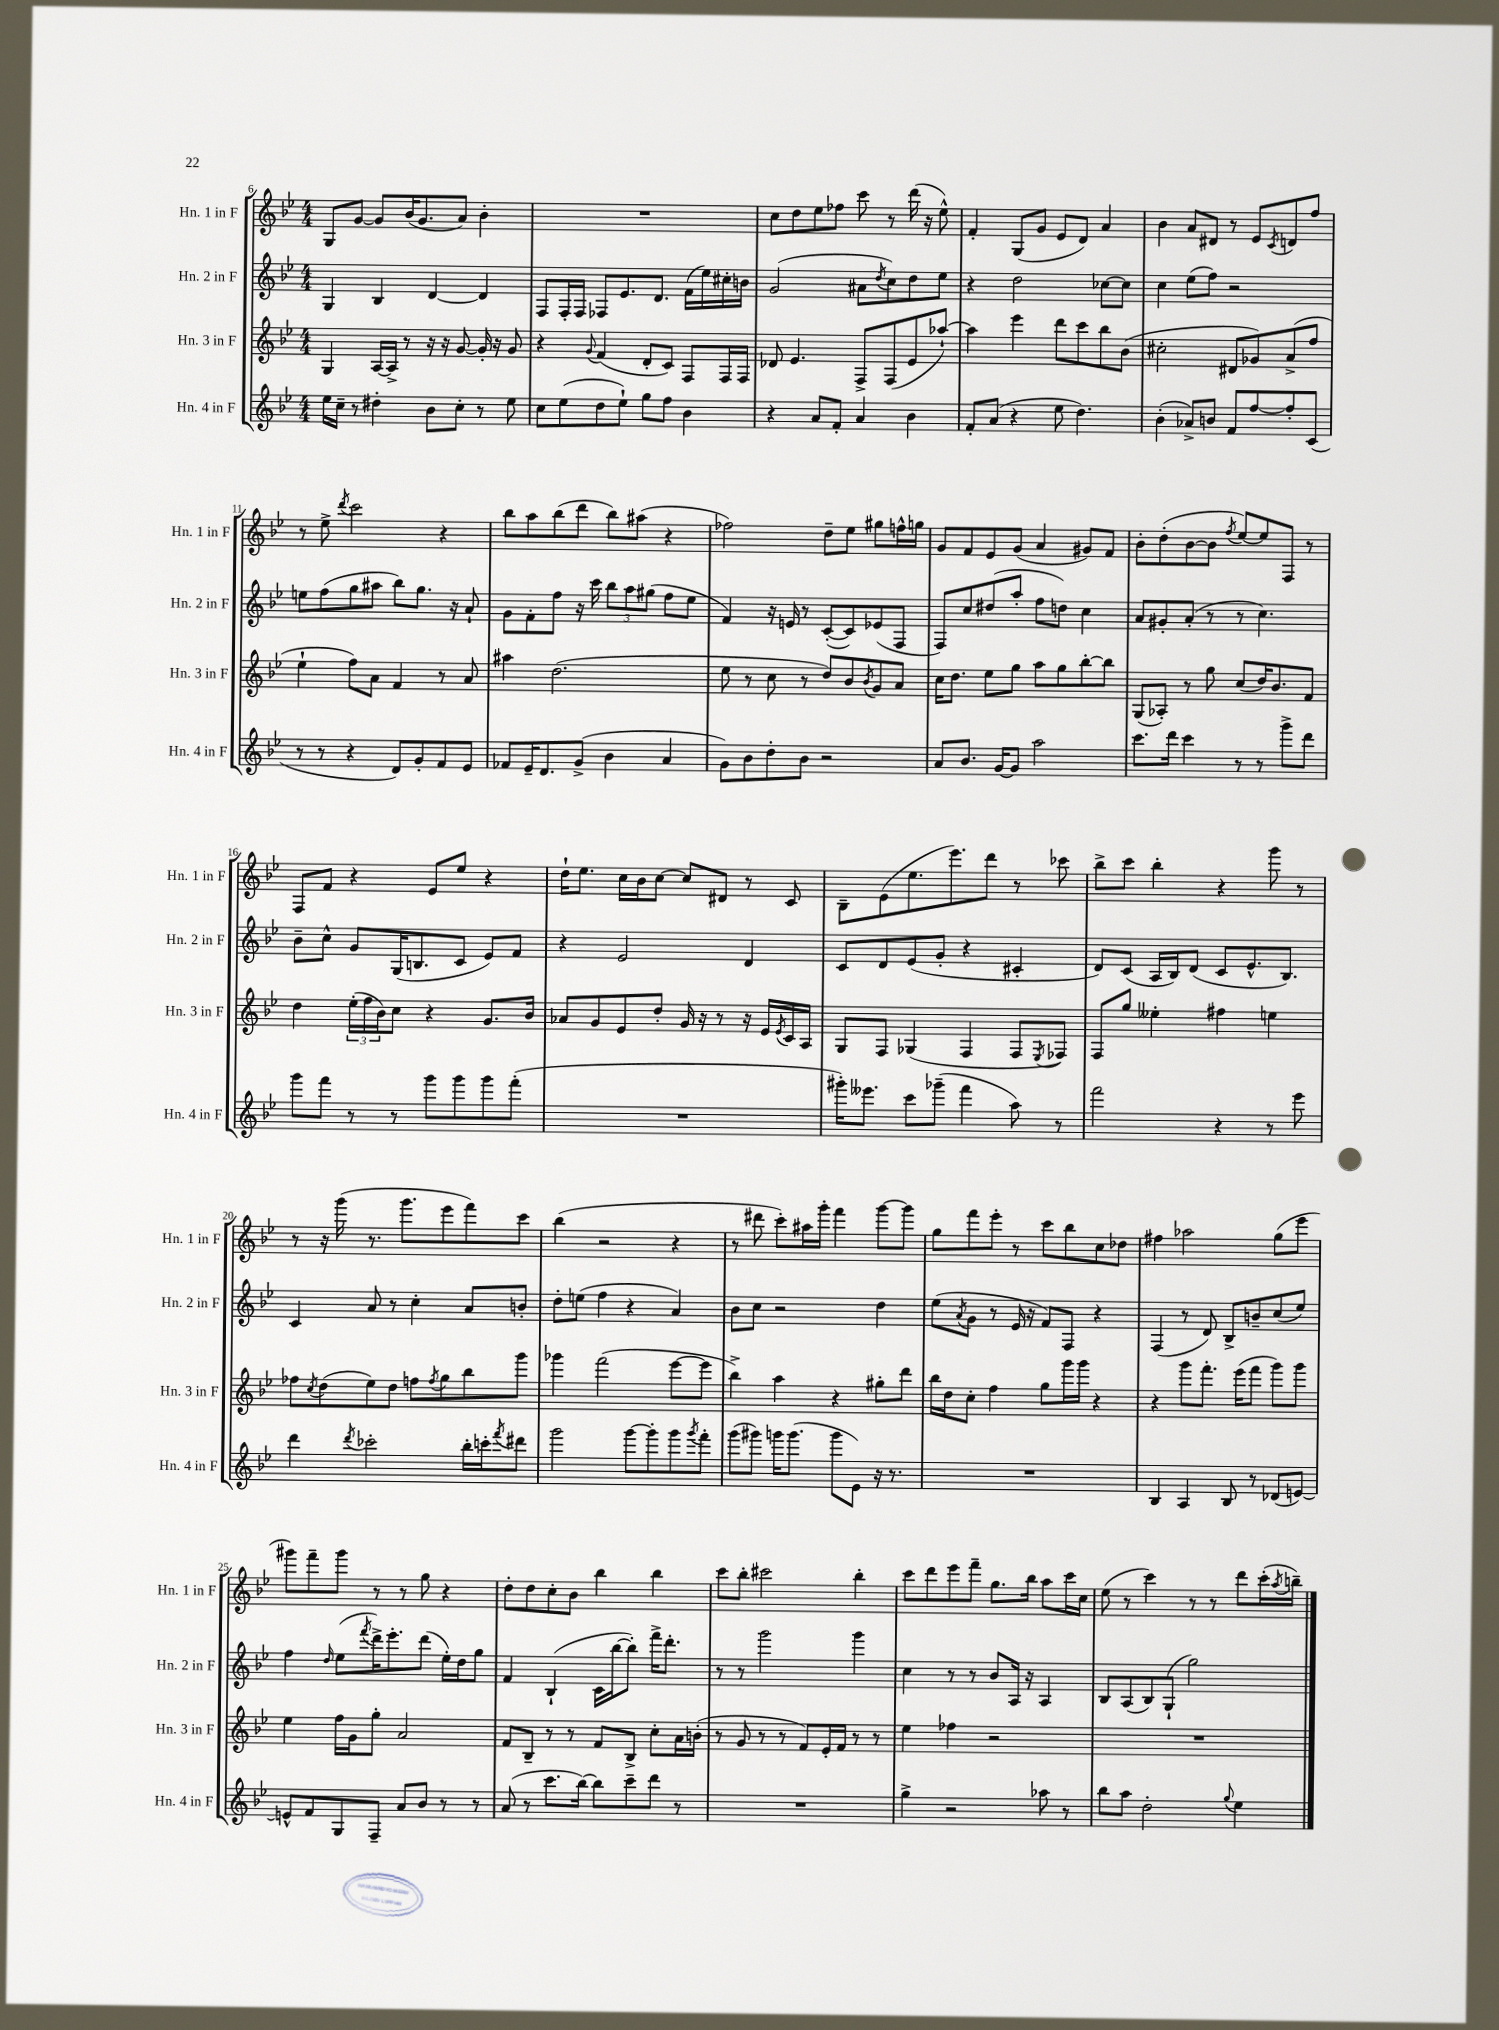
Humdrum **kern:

**kern	**kern	**kern	**kern
*staff4	*staff3	*staff2	*staff1
*clefG2	*clefG2	*clefG2	*clefG2
*k[b-e-]	*k[b-e-]	*k[b-e-]	*k[b-e-]
*M4/4	*M4/4	*M4/4	*M4/4
16ee-	4G	4G	8G
16cc~	.	.	.
8r	.	.	[8g
4dd#'	[16A	4B-	8g]
.	16A^]	.	.
.	8r	.	(16b-
.	.	.	8.g
8b-	16r	[4d	.
.	16r	.	.
8cc'	[8g	.	8a)
8r	16g']	4d]	4b-'
.	16r	.	.
8ee-	8g	.	.
=	=	=	=
8cc	4r	8F	1r
(8ee-	.	16F'	.
.	.	16F	.
.	8qqg	.	.
8dd	(4f	8F-	.
8ee-`)	.	8.e-	.
8gg	8d'	.	.
.	.	8.d	.
8ff	8c)	.	.
4b-	8F	(16f	.
.	.	16ee-)	.
.	16F	16cc#'	.
.	16F	16b	.
=	=	=	=
4r	8d-	(2g	8cc
.	4.e-	.	8dd
8a	.	.	8ee-
8f'	.	.	8ff-
4a	8F^	8a#	8ccc
.	.	8qdd	.
.	(8F	8cc)	8r
4b-	8e-	8dd	(16ddd
.	.	.	16r
.	[8aa-`)	8ee-	8ee-^^)
=	=	=	=
8f'	4aa-]	4r	4f'
(8a	.	.	.
4r	4eee-	2dd	(8G
.	.	.	8g
8ee-	8ddd	.	8e-
4.dd)	8ccc	.	8d)
.	8bb-	[8cc-	4a
.	(8b-	8cc-]	.
=	=	=	=
(4b-'	2cc#'	4cc	4b-
8a-^)	.	(8ee-	8a
8b	.	8ff)	8d#
8f	8d#	2r	8r
[8ff	8g-)	.	8e-
.	.	.	8qc
8ff']	(8a^	.	8d
(8c	8ff	.	8ff
=	=	=	=
8r	4ee-`	8ee	8r
8r	.	(8ff	8ee-^
.	.	.	8qddd
4r	8ff)	8gg	2ccc
.	8a	8aa#	.
8d)	4f	8bb-)	.
8g'	.	8.gg	.
8f	8r	.	4r
.	.	16r	.
8e-	8a	8a`	.
=	=	=	=
8f-	4aa#	8g	8bb-
16e-~	.	8f'	8aa
8.d	.	.	.
.	(2.dd	8ff	(8bb-
(8g^	.	16r	8ddd
.	.	16ccc	.
4b-	.	12bb-	8bb-)
.	.	12aa	.
.	.	.	(8aa#
.	.	(12gg#	.
4a	.	8ff	4r
.	.	8ee-	.
=	=	=	=
8g)	8ee-	4f)	2ff-)
8b-	8r	.	.
8dd'	8cc	16r	.
.	.	16e	.
8b-	8r	8r	.
2r	8dd)	([8c'	8dd~
.	8b-	8c])	8ee-
.	8qb-	.	.
.	8g	(8e-	8gg#
.	8a	8F	16ff^^
.	.	.	16gg
=	=	=	=
8a	16cc	8F)	8g
.	8.dd	.	.
8.b-	.	8cc	8f
.	8ee-	(8dd#	8e-
[16g	.	.	.
8g]	8gg	8aa'	(8g
2aa	8aa	8ff	4a
.	8gg	8dd)	.
.	[8bb-'	4cc	8g#)
.	8bb-]	.	8f
=	=	=	=
8.ccc	(8G	8a	8b-'
.	8A-')	8g#'	(8dd'
16ddd	.	.	.
4ccc	8r	(8a'	[8b-
.	8gg	8r	8b-]
.	.	.	8qff
8r	(8cc	8r	[8ee-)
8r	16dd)	4.cc)	8ee-]
.	8.b-	.	.
8ggg^	.	.	8F
8ddd	8f	.	8r
=	=	=	=
8ggg	4dd	8b-~	8F
8fff	.	8cc^^	8f
8r	(24ee-'	8g	4r
.	24ff	.	.
.	24b-)	.	.
8r	8cc	(16G	.
.	.	8.B	.
8ggg	4r	.	8e-
8ggg	.	8c	8ee-
8ggg	8.g	8e-)	4r
(8fff'	.	8f	.
.	16b-	.	.
=	=	=	=
1r	8a-	4r	16dd`
.	.	.	8.ee-
.	8g	.	.
.	8e-	2e-	16cc
.	.	.	16b-
.	8dd'	.	[8cc
.	16g	.	8cc]
.	16r	.	.
.	8r	.	8d#
.	16r	4d	8r
.	16e-	.	.
.	8qe-	.	.
.	16c	.	8c
.	16A	.	.
=	=	=	=
16ggg#')	8G	8c	8B-~
8.eee--	.	.	.
.	8F	8d	(8e-
8ccc	(4G-	(8e-	8.ee-
(8ggg-~	.	8g'	.
.	.	.	8.eee-)
4fff	4F	4r	.
.	.	.	8ddd
8aa)	8F	4c#'	8r
.	8qE-	.	.
8r	8F-)	.	8ccc-
=	=	=	=
2fff	8F	8d)	8bb-^
.	8gg	(8c	8ccc
.	4ee--'	16A	4bb-'
.	.	16B-)	.
.	.	(8d	.
4r	4ff#	8c	4r
.	.	8.e-^^	.
8r	4ee	.	8ggg
.	.	8.B-)	.
8eee-	.	.	8r
=	=	=	=
4ddd	8ff-	4c	8r
.	8qcc	.	.
.	(8dd	.	16r
.	.	.	(16ggg
8qddd	.	.	.
2ccc-'	8ee-)	8a	8.r
.	8dd	8r	.
.	.	.	8.ggg
.	8ff	4cc'	.
.	8qff	.	.
.	8gg	.	8eee-
16bb-'	8bb-	8a	8fff)
16ccc'	.	.	.
8qfff	.	.	.
8ddd#	8ggg	8b'	8ccc
=	=	=	=
2ggg	4ggg-	8dd'	(4bb-
.	.	(8ee	.
.	(2fff	4ff	2r
[8ggg	.	4r	.
8ggg']	.	.	.
8ggg	[8eee-	4a)	4r
8qggg	.	.	.
8fff'	8eee-]	.	.
=	=	=	=
(8ggg	4bb-^)	8b-	8r
8ggg#)	.	8cc	8ddd#
16ggg	4aa	2r	8ccc')
(8.ggg	.	.	.
.	.	.	16aa#
.	.	.	16ggg'
8ggg	4r	.	4fff
8e-)	.	.	.
16r	8gg#'	4dd	[8ggg
8.r	.	.	.
.	8ddd	.	8ggg]
=	=	=	=
1r	16bb-	(8ee-	8gg
.	16dd	.	.
.	.	8qa	.
.	8cc'	8g	8fff
.	4ff	8r	8eee-'
.	.	16e-	8r
.	.	16r	.
.	8gg	8f)	8ccc
.	16ggg	8F	8bb-
.	16ggg	.	.
.	4r	4r	8cc
.	.	.	8dd-
=	=	=	=
4B-	4r	(4F	4ff#
4A	8ggg	8r	2aa-
.	8.fff'	8d)	.
8B-	.	8B-^	.
.	(16eee-	.	.
8r	8fff	8b~	.
(8d-	8ggg)	(8cc	(8gg
[8e)	8ggg	8ee-)	8eee-
=	=	=	=
8e^^]	4ee-	4ff	8ggg#)
8f	.	.	8fff~
.	.	16qqdd	.
8G	16ff	(8ee-	8ggg#
.	16g	.	.
.	.	8qfff	.
8F~	8gg'	16ddd^)	8r
.	.	8.eee-'	.
8a	2a	.	8r
8b-	.	(8ddd	8gg
8r	.	16ee-')	4r
.	.	16dd	.
8r	.	8gg	.
=	=	=	=
(8a	8f	4f	8dd'
8r	8B-~	.	8dd
8.ccc	8r	(4B-`	8cc'
.	8r	.	8b-
[16bb-)	.	.	.
8bb-]	8f	16c	4bb-
.	.	[16bb-	.
8ccc~	8B-^	8bb-'])	.
8ddd	8cc'	16fff^	4bb-
.	.	8.ddd'	.
8r	16a	.	.
.	(16b'	.	.
=	=	=	=
1r	8r	8r	8ccc
.	8g	8r	8bb-'
.	8r	2ggg	2ccc#
.	8r	.	.
.	8f)	.	.
.	16e-'	.	.
.	16f	.	.
.	8r	4ggg	4bb-'
.	8r	.	.
=	=	=	=
4gg^	4ee-	4cc	8ccc
.	.	.	8ddd
2r	4ff-	8r	8eee-
.	.	8r	8fff~
.	2r	8b-	8.gg
.	.	16A	.
.	.	16r	16bb-
8aa-	.	4A	8aa
8r	.	.	16ccc
.	.	.	16cc
=	=	=	=
8bb-	1r	8B-	(8ee-
8aa	.	(8A	8r
2dd'	.	8B-)	4ccc)
.	.	(8G`	.
.	.	2gg)	8r
.	.	.	8r
8qqgg	.	.	.
4ee-	.	.	8ddd
.	.	.	(16ccc'
.	.	.	8qaa
.	.	.	16bb~)
==	==	==	==
*-	*-	*-	*-
